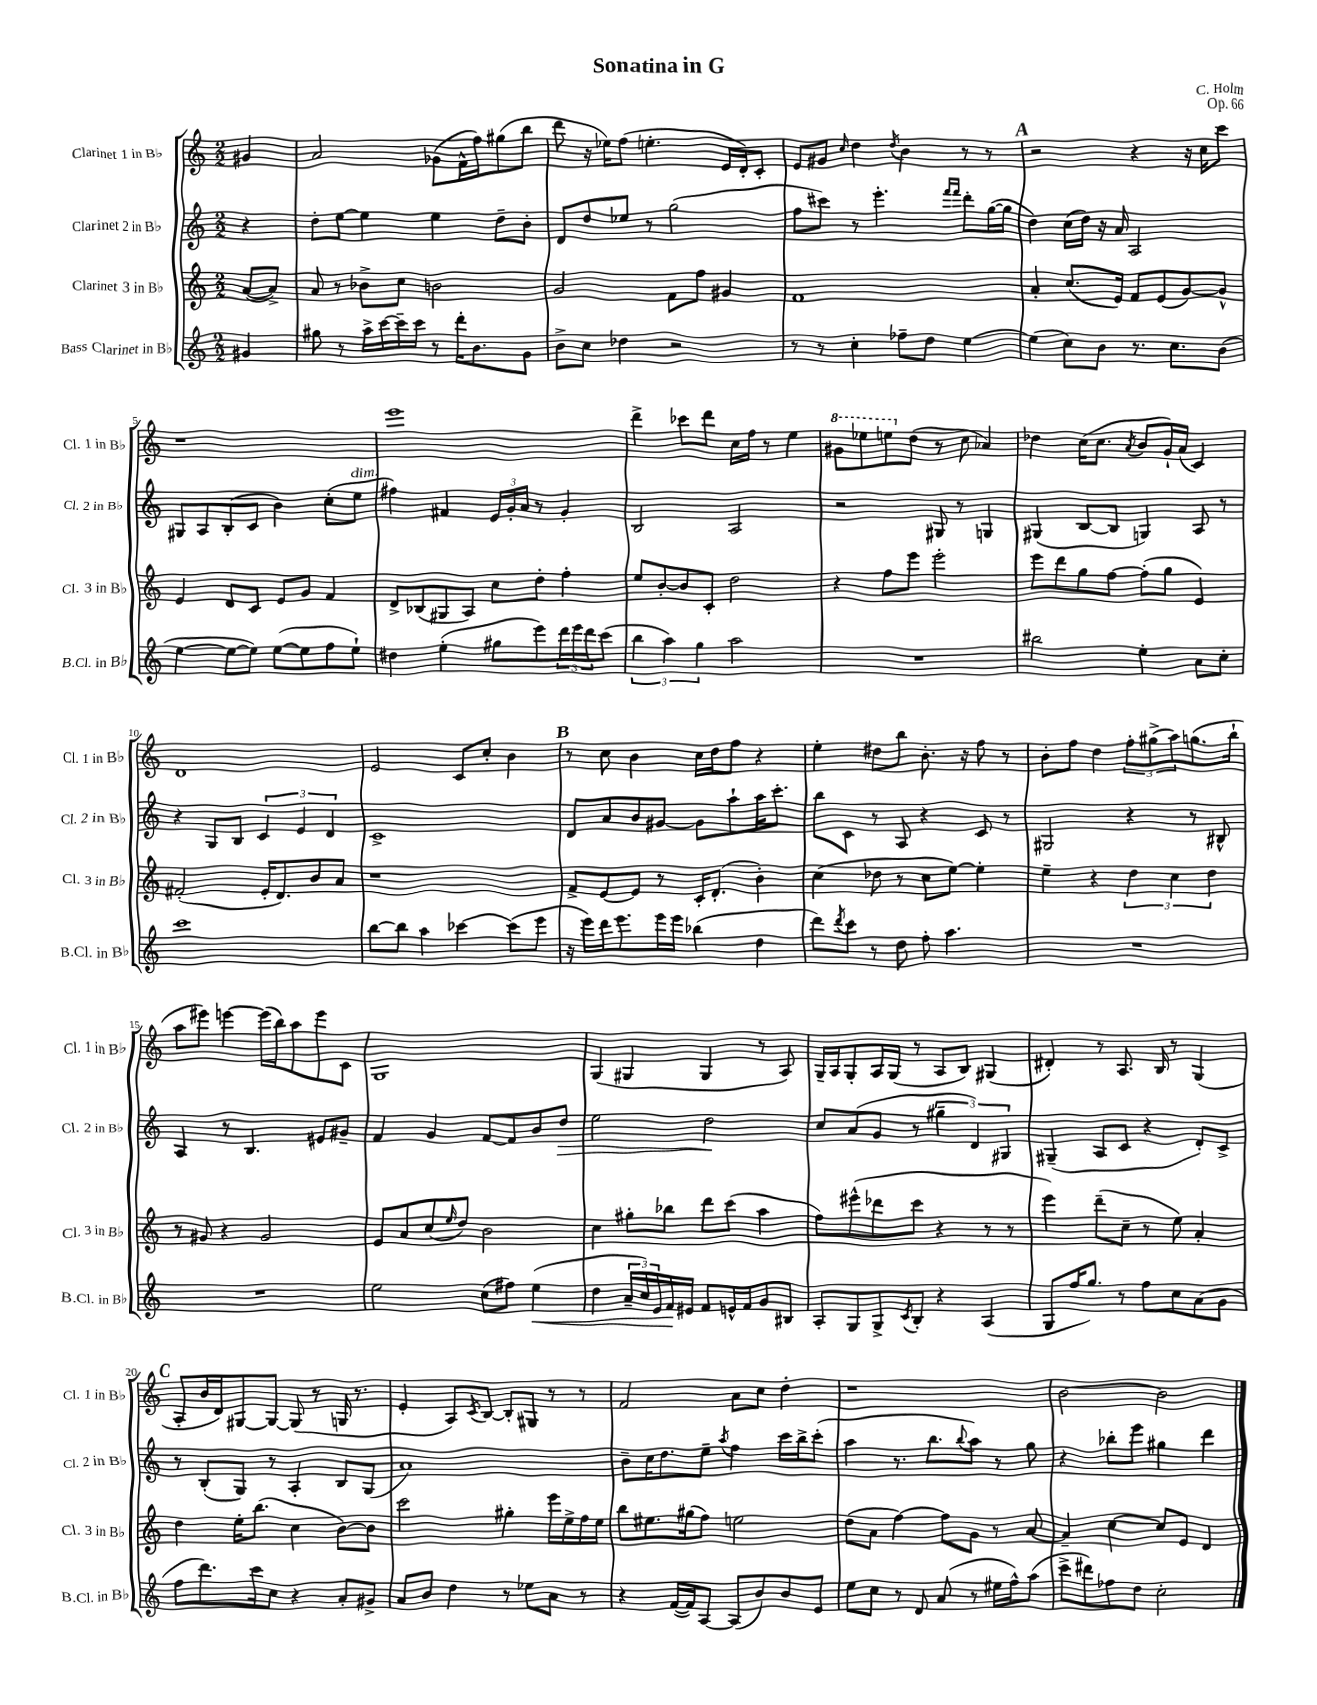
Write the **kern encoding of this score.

**kern	**kern	**kern	**kern
*staff4	*staff3	*staff2	*staff1
*clefG2	*clefG2	*clefG2	*clefG2
*k[]	*k[]	*k[]	*k[]
*M2/2	*M2/2	*M2/2	*M2/2
4g#	([8a	4r	4g#
.	8a^])	.	.
=	=	=	=
8gg#	8a	8dd'	2a
8r	8r	[8ee	.
16aa^	8b-^	4ee]	.
[16ccc	.	.	.
16ccc~]	8cc	.	.
16ccc	.	.	.
8r	2b	4ee	(8g-
16ddd'	.	.	16f^^
8.b	.	.	16ff)
.	.	8dd~	(8gg#
8g	.	8b'	8bb
=	=	=	=
8b^	2g	8d	8ddd
8cc	.	8dd	16r
.	.	.	16ee-)
4dd-	.	8ee-	(8ff
.	.	8r	4.ee'
2r	8f	(2gg	.
.	8ff	.	.
.	4g#	.	16e
.	.	.	16d')
.	.	.	8c'
=	=	=	=
8r	1f	8ff	8e
8r	.	8ccc#)	8g#
.	.	.	16qqcc
4cc'	.	8r	4dd
.	.	4.eee'	.
.	.	.	8qdd
8ff-~	.	.	4b
8dd	.	.	.
.	.	16qqfff	.
.	.	16qqfff	.
[4ee	.	8ddd'	8r
.	.	([16gg	8r
.	.	16gg]	.
=	=	=	=
(4ee]	4a'	4dd)	2r
8cc)	(8.cc	(16cc	.
.	.	16dd)	.
8b	.	16r	.
.	16e)	16a	.
8.r	8f	2A	4r
.	(8e	.	.
8.cc	.	.	.
.	[8g)	.	16r
.	.	.	16cc
(8b	8g^^]	.	8ccc
=	=	=	=
[4ee	4e	8G#	1r
.	.	8A	.
8ee_	8d	(8B'	.
8ee])	8c	8c	.
([8ee	8e	4b)	.
8ee]	8g	.	.
8ff	4f	(8cc'	.
8ee`)	.	8ee	.
=	=	=	=
4dd#	8d^	4ff#)	1eee
.	(8B-	.	.
(4ee'	8G#	4f#	.
.	8A)	.	.
8gg#	8cc	24e	.
.	.	24g'	.
.	.	24a	.
8eee)	8dd'	8r	.
24ddd	4ff'	4g'	.
24eee	.	.	.
24ddd	.	.	.
(8ccc	.	.	.
=	=	=	=
6bb	8ee	2B	4ddd^
.	[8b'	.	.
6aa)	.	.	.
.	8b]	.	8ccc-
6gg	.	.	.
.	8c'	.	8ddd
2aa	2dd	2A	16cc
.	.	.	16ff
.	.	.	8r
.	.	.	4ee
=	=	=	=
1r	4r	2r	8gg#
.	.	.	8eee-
.	8ff	.	8eee
.	8eee	.	(8dd
.	2eee'	8G#	8r
.	.	8r	8cc
.	.	4G	4a-)
=	=	=	=
2bb#	8eee	(4G#	4dd-
.	8ddd	.	.
.	8gg	[8B	(16cc
.	.	.	8.cc
.	[8ff	8B]	.
.	.	.	8qa
4ee'	(8ff']	4G)	8b
.	8gg	.	16g`)
.	.	.	(16a
8a	4e)	8A	4c)
8cc'	.	8r	.
=	=	=	=
1ccc	(2f#'	4r	1d
.	.	8G	.
.	.	8B	.
.	16e'	6c	.
.	8.d)	.	.
.	.	6e	.
.	8b	.	.
.	.	6d	.
.	8a	.	.
=	=	=	=
[8bb	1r	1c^	2e
8bb]	.	.	.
4aa	.	.	.
[4ccc-	.	.	8c
.	.	.	8cc'
(8ccc-]	.	.	4b
8eee	.	.	.
=	=	=	=
16r	8f^	8d	8r
16eee)	.	.	.
16ddd	[8e	8a	8cc
8.eee	.	.	.
.	8e]	8b	4b
16eee	8r	[8g#	.
16eee	.	.	.
(4bb-	16c'	8g#]	16cc
.	(8.d'	.	16dd
.	.	8aa`	8ff
4dd	4b')	16aa	4r
.	.	8.ccc'	.
=	=	=	=
8ddd)	(4cc	8bb	4ee'
8qddd	.	.	.
8ccc	.	8c	.
8r	8dd-	8r	8dd#
8dd	8r	8A	8bb
8ff'	8cc	4r	8.b'
4.aa	[8ee)	.	.
.	.	.	16r
.	4ee']	8c	8ff
.	.	8r	8r
=	=	=	=
1r	4ee~	2G#	8b'
.	.	.	8ff
.	4r	.	4dd
.	6dd	4r	12ff'
.	.	.	(12gg#^
.	6cc	.	12aa)
.	.	8r	(8.gg
.	6dd	.	.
.	.	8B#^^	.
.	.	.	16bb`
=	=	=	=
1r	8r	4A	8aa
.	8g#	.	8eee#)
.	4r	8r	[4eee
.	.	4.B	.
.	2g#	.	(16eee]
.	.	.	16bb)
.	.	.	8aa
.	.	8e#	8eee
.	.	8g#~	8c
=	=	=	=
2ee	8e	4f	1G
.	8a	.	.
.	(8cc	4g	.
.	16qqee	.	.
.	8dd)	.	.
(8cc	2b	[8f	.
8ff#)	.	8f]	.
(4ee	.	8b	.
.	.	8dd	.
=	=	=	=
4dd	4cc	2ee	(4G
24a~	8gg#'	.	4G#
24cc)	.	.	.
24e	.	.	.
16f	8bb-	.	.
16e#	.	.	.
8f	8ddd	2dd	4G#
16e^^	(8ccc	.	.
16f	.	.	.
8g	4aa	.	8r
8B#	.	.	8A)
=	=	=	=
8A'	8ff)	8cc	16G~
.	.	.	16A
8G	(8eee#^^	(8a	8G'
8G^	8ddd-	8g	16A
.	.	.	(16G
8qc	.	.	.
8B'	8ccc	8r	8r
4r	4r	6gg#~	8A
.	.	.	8B)
.	.	6d)	.
(4A	8r	.	(4G#
.	.	6G#	.
.	8r	.	.
=	=	=	=
8G	4eee)	(4G#~	4d#')
16ff	.	.	.
8.gg)	.	.	.
.	(8ddd~	8A	8r
8r	8cc~	8c	8.A
8ff	8r	4r	.
.	.	.	16B
8cc	8ee)	.	8r
(8a	4a'	8d')	(4G
8g	.	8c^	.
=	=	=	=
8ff	4dd	8r	8A'
8.ddd)	.	(8B'	16b
.	.	.	16d)
.	16ee'	8G)	[8G#
16ccc	(8.bb	.	.
8cc	.	8r	8G#_
4r	4cc	4A'	(8G#]
.	.	.	8r
8a'	[8b)	8B	16G
.	.	.	8.r
8g#^	8b]	(8G	.
=	=	=	=
8a	2ccc	1a)	4e'
8b	.	.	.
4dd	.	.	8A)
.	.	.	8qc
.	.	.	[8B
8r	4gg#'	.	8B']
8ee-	.	.	8G#
8a	16eee	.	8r
.	16ee^	.	.
8r	16ff	.	8r
.	16ee	.	.
=	=	=	=
4r	8bb	8b~	2f
.	8.ee#	16cc	.
.	.	8.dd	.
([16f	.	.	.
16f])	(16gg#	.	.
[8A	8ff)	8ee~	.
.	.	8qaa	.
(8A]	2ee	4ff	8a
8b)	.	.	8cc
8b	.	16ccc	4dd'
.	.	16bb^	.
8e	.	(8ccc'	.
=	=	=	=
8ee	(8dd	4aa	1r
8cc	8a	.	.
8r	[4ff)	8.r	.
8d	.	.	.
.	.	8.bb	.
(8a	8ff]	.	.
.	.	8qqbb	.
8r	8g	8aa)	.
16ee#	8r	8r	.
16ff^^)	.	.	.
(8aa	[8a	8gg	.
=	=	=	=
8ccc^	4a~]	4r	[2b
8ddd#)	.	.	.
8ff-	[4cc	8bb-'	.
8dd	.	8eee	.
2cc'	8cc]	4gg#	2b]
.	8e	.	.
.	4d	4ddd	.
==	==	==	==
*-	*-	*-	*-
